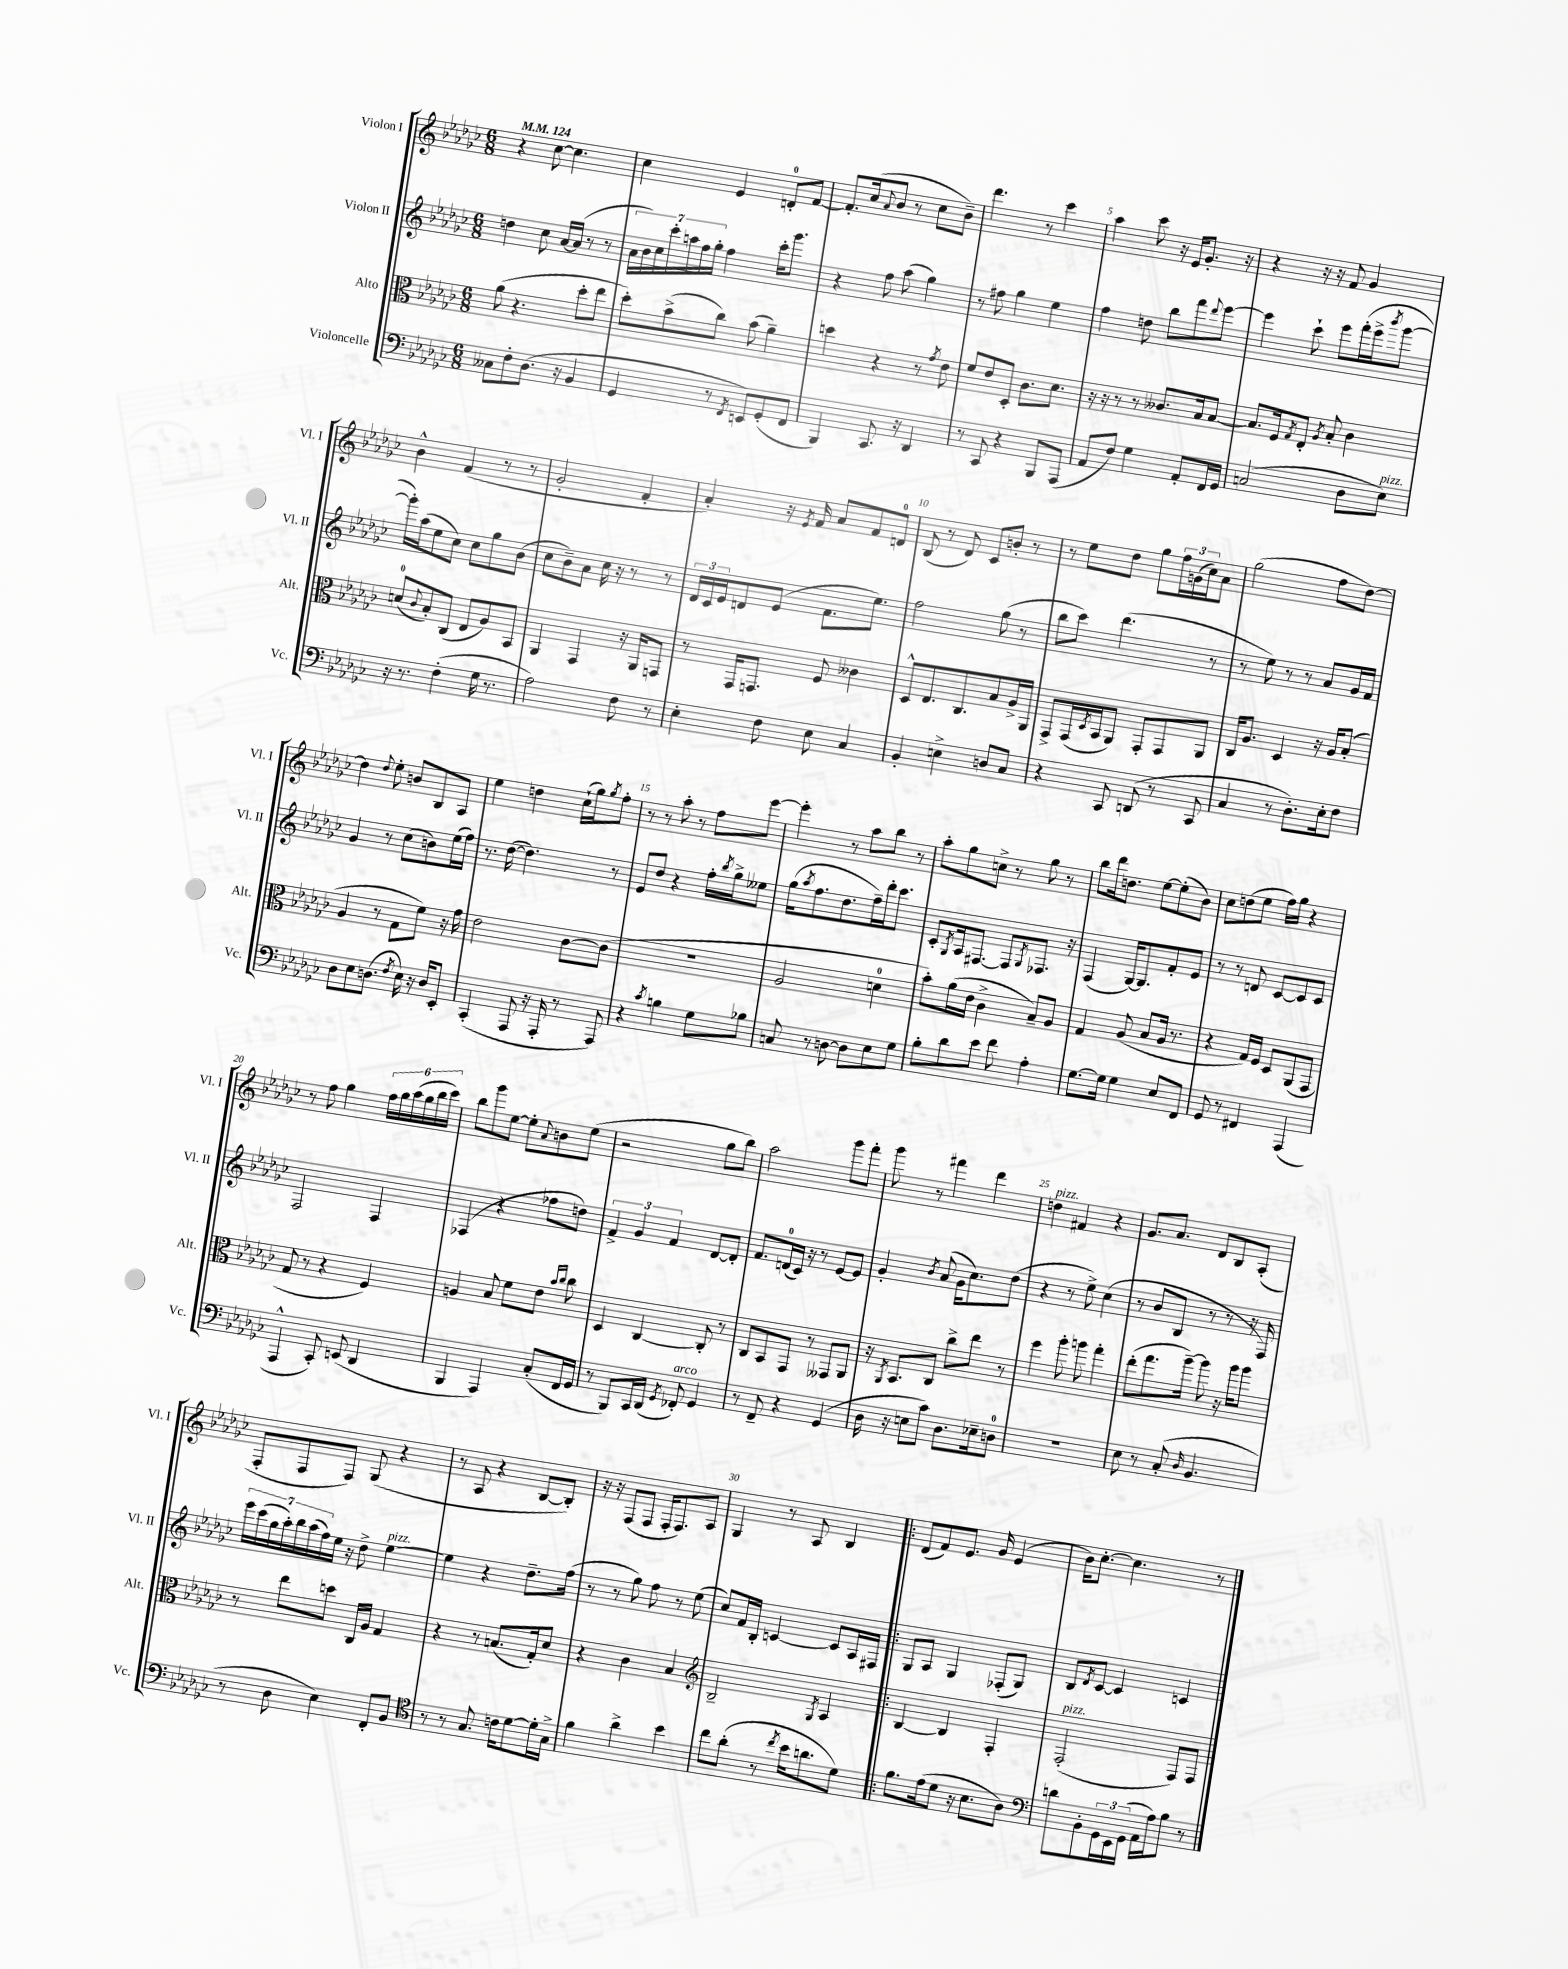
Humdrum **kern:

**kern	**kern	**kern	**kern
*staff4	*staff3	*staff2	*staff1
*clefF4	*clefC3	*clefG2	*clefG2
*k[b-e-a-d-g-c-]	*k[b-e-a-d-g-c-]	*k[b-e-a-d-g-c-]	*k[b-e-a-d-g-c-]
*M6/8	*M6/8	*M6/8	*M6/8
*MM124	*MM124	*MM124	*MM124
8C--	(8a-	4dd	4r
8F'	4.r	.	.
(8.D-	.	8cc-	[8cc-
.	.	[16a-	4.cc-]
16r	.	(16a-]	.
4BB-	8dd-'	8r	.
.	8ee-	8r	.
=	=	=	=
4GG-	8dd-')	28a-	4cc-
.	.	28b-)	.
.	.	28cc-	.
.	.	28ccc-'	.
.	(8b-^	.	.
.	.	28aa	.
.	.	28ff	.
.	.	28gg-'	.
8r	8cc-)	4ff	4e-
8qFF	.	.	.
8EE)	(8b-	.	.
(8GG-'	4a-~)	16ccc-'	8d'
.	.	8.ggg-	.
8FF	.	.	[8f
=	=	=	=
4BBB-)	4dd	4r	8.f']
.	.	.	(16cc-
.	.	.	8qqa-
8.CC-	4r	8ff	8b-
.	.	(8aa-	8r
16r	.	.	.
4DD-	8r	4gg-)	8cc-
.	8qg-	.	.
.	8e-	.	8b-~)
=	=	=	=
8r	8f	8r	4.ddd-
8CC-	8e-	8ff#	.
4r	8D-'	4gg-	.
.	8.c-	.	8r
8BBB-	.	4ee-	4ccc-
.	8.d-	.	.
(8AAA-	.	.	.
=	=	=	=
8AA-	16r	4ff	4aa-
.	16r	.	.
8F)	8r	.	.
4G-	8r	8dd	8ccc-
.	8.c--	8bb-	16r
.	.	.	16e-
8AA-'	.	8fff	8.g-'
.	16B-	.	.
.	.	8qqddd-	.
16FF	[8B-	[8eee-	.
16GG-	.	.	16r
=	=	=	=
(2C	8.B-]	4eee-]	4r
.	16F	.	.
.	8qG-	.	.
.	8E-'	8ccc-`	16r
.	.	.	16r
.	8qA-	.	.
.	8B-'	8eee-	8f
8D-	4c-	(16fff'	4g-
.	.	16eee-^	.
.	.	8qbbb-	.
8E-)	.	[8ggg-	.
=	=	=	=
16r	(8d	16ggg-'])	4b-^^
8.r	.	(16aa-	.
.	8qqc-	.	.
.	8B-')	8ee-	.
(4F'	(8C-	8cc-)	(4f
.	8E-	8cc-	.
16G-	8A-)	8gg-	8r
8.r	.	.	.
.	8BB-	(8b-	8r
=	=	=	=
2A-)	4AA-	8cc-	2g-'
.	.	8b-~)	.
.	4GG-	8a-	.
.	.	16cc-	.
.	.	16r	.
8F	16r	8r	4f'
.	16AA-	.	.
8r	8GG	8r	.
=	=	=	=
4E-'	8r	24d-	4a-')
.	.	24c-	.
.	.	24e-	.
.	16GG-	8d	.
.	8.GG	.	.
8F	.	(8e-	16r
.	.	.	8qe-
.	.	.	16f
8E-	8F	8.f	8a-
4C-	4c--	.	8f
.	.	8.ee-)	.
.	.	.	8d
=	=	=	=
4BB-'	8D-^^	2ff	(8B-
.	8.E-	.	8r
4E^	.	.	8d-)
.	8.C-	.	.
.	.	.	8c-
8D	8B-	(8gg-	8b'
8C-	16A-^	8r	8r
.	16AA-	.	.
=	=	=	=
4r	8GG-^	8bb-	8r
.	(16GG-	8ccc-)	8ee-
.	8qD-	.	.
.	16BB-	.	.
8CC-	8AA-)	(4.ddd-	8dd-
(8DD	8GG-'	.	8gg-
8r	8GG-	.	24ff
.	.	.	(24g
.	.	.	24cc-)
8CC-	8AA-	8r	8a-
=	=	=	=
4C-	16C-	8r	(2gg-
.	8.A-	.	.
.	.	8ee-)	.
8r	4D-	8r	.
8.D-')	.	8r	.
.	16r	8a-	8ff
16E-'	16A-	.	.
8F	(8B-'	16g-	[8dd-)
.	.	16f	.
=	=	=	=
8D-	4A-	4g-	4dd-]
8E-	.	.	.
.	.	.	8qqdd-
(8.D	8r	8r	8ee-'
.	8G-	(8cc-	8b
8qF	.	.	.
16E-)	.	.	.
16r	8f)	8b)	8B-
16D	.	.	.
8EE-'	16r	(16ee-	8A-
.	16g-	16ff)	.
=	=	=	=
(4CC-'	2e-	8.r	4ee-
.	.	([16dd-	.
8AAA-	.	4.dd-])	4dd
16r	.	.	.
16AAA-'	.	.	.
8r	[8c-	.	(16cc-`
.	.	.	16gg-)
.	.	.	8qgg-
8AAA-)	(8c-]	8r	8ff'
=	=	=	=
4r	2.r	8e-	8r
.	.	8dd-	8r
8qc-	.	.	.
4B	.	4r	8aa-'
.	.	.	8r
8G-	.	16ff'	8ff
.	.	8qbb-	.
.	.	16gg-^	.
8B-	.	8ee--	[8eee-
=	=	=	=
8C	2A-	(16gg-	4eee-']
.	.	8qaa-	.
.	.	8.ff	.
8r	.	.	.
[8D	.	8.dd-	8r
8D]	.	.	8aa-
.	.	16ff~)	.
8E-	4d	16ddd-'	8bb-
.	.	8.ccc-	.
8G-	.	.	8r
=	=	=	=
8B-'	8b-')	8c-'	8aa-'
.	.	8qG-	.
8d-	(16a-	16A-	8gg-
.	16e-	[8.F#	.
8e-	4c-^	.	8cc^
8f	.	8F#]	8r
.	.	8qG-	.
4A-'	8B-~)	8.F-	8gg-
.	8A-	.	8r
.	.	16r	.
=	=	=	=
[8.G-	4G-	(4F	8bb-
.	.	.	16ddd-
16G-]	.	.	8.dd
4G-	(8A-	[16G-)	.
.	.	8.G-]	.
.	8B-	.	[8ee-
8E-	16A-	8f'	(8ee-']
.	8.r	.	.
8FF	.	8e-	8b-)
=	=	=	=
8GG-	4r	8r	8cc-
8r	.	8r	(8dd
4FF#	16G-)	8d	8ee-
.	16F	.	.
.	8D-	[8c-	16ff)
.	.	.	16gg-
(4AAA-	(8AA-	8c-]	4r
.	8GG-	8c-	.
=	=	=	=
4AAA-^^	8G-	2F	8r
.	8r	.	8ff
8CC-')	4r	.	4gg-
(8EE	.	.	.
4DD-	4F)	4F	24ff
.	.	.	24gg-
.	.	.	(24aa-
.	.	.	24gg-
.	.	.	24bb-
.	.	.	24ccc-)
=	=	=	=
4BBB-	4A	(4F-	8bb-
.	.	.	8ggg-
4AAA-)	8B-	4r	[8ee-
.	8f	.	8ee-']
.	.	.	8qqa-
(8C-'	8e-	8ff-	8b
.	16qqb-	.	.
.	16qqcc-	.	.
16FF	8cc-	8dd)	(8ee-
16GG-	.	.	.
=	=	=	=
8r	4D-	6f^	2r
8BBB-)	.	.	.
.	.	6g-	.
16CC-	[4C-	.	.
(16DD-	.	.	.
.	.	6f	.
8qGG-	.	.	.
8FF-')	.	.	.
4GG-	8C-']	[8d-	8gg-
.	8r	8d-']	8bb-)
=	=	=	=
8r	8C-	8.f	2aa-
8FF~	8BB-	.	.
.	.	(16d	.
4r	8GG-	16c-)	.
.	.	16r	.
.	8r	8r	.
(4GG-	8GG--	[8e-	8ggg-
.	8AA-	8e-]	8fff'
=	=	=	=
16D-	16r	4g-'	8ggg-
.	8qAA-	.	.
16r	8.BB-	.	.
8E	.	.	8r
.	.	8qb-	.
8c-)	8C-	(8a-	4fff#
8.D-	8cc-^	16g-	.
.	.	8.cc-)	.
.	8ee-	.	4ddd-
16E-~	.	.	.
8D	8r	(8dd-	.
=	=	=	=
2.r	4ff	4r	4dd
.	8aa-'	8r	4f#
.	8aa	8ee-^)	.
.	4gg-'	(4cc-	4r
=	=	=	=
8E-	(8ee-'	8r	8.g-
8r	8.gg-	8b-	.
.	.	.	8.a-
(8C-'	.	8B-	.
.	[16aa-~)	.	.
16qqD-	.	.	.
4.BB-	8aa-]	8r	8d-
.	16r	8r	8B-
.	16aa-	.	.
.	8aa-	16r	(8A-'
.	.	16F)	.
=	=	=	=
8r	8r	28eee-	8F'
.	.	(28ccc-	.
.	.	28gg-	.
.	.	28aa-')	.
8D-	8ee-	.	8F
.	.	28bb-	.
.	.	(28aa-	.
.	.	28ff)	.
4E-)	8dd	16ee-	8F)
.	.	16r	.
.	16C-	8dd-^	(8G-
.	16A-	.	.
8FF'	4G-	[4ee-	4r
8BB-	.	.	.
=	=	=	=
*clefC4	*	*	*
8r	4r	4ee-]	8r
8r	.	.	8A-
8.G-	8r	4r	4r
.	(8.B	.	.
16c	.	.	.
[8d-	.	8.dd-~	[8B-
.	16G-')	.	.
16d-']	8d-	.	8B-'])
16G-^	.	(16ff	.
=	=	=	=
4f	4r	8r	16r
.	.	.	16r
.	.	8r	(8F
4a-^	4c-	8gg-)	8F
.	.	8ff	16F'
.	.	.	8.F)
4b-	4B-	8r	.
.	.	(8ee-	8A-
=	=	=	=
*	*clefG2	*	*
8cc-	2B-~	8cc-)	4G-
(8a-'	.	16f	.
.	.	16B-'	.
8r	.	[4c	8r
8qcc-	.	.	.
16b-	.	.	8A-
8.a	.	.	.
.	8qG-	.	.
.	4A-	8c]	4B-
8d-)	.	16A-	.
.	.	16F#	.
=!|:	=!|:	=!|:	=!|:
8.f	[4B-	8G-	(8d-
.	.	8A-	8f)
(16e-	.	.	.
8d-	4B-]	4G-	8.e-
16r	.	.	.
8.B-	.	.	16g-
.	4F'	(8F-'	(4e-
8A-)	.	8G-)	.
=	=	=	=
*clefF4	*	*	*
8d	(2F'	8B-	16b-)
.	.	.	[8.cc-'
.	.	8qd-	.
8BB-'	.	[8c-	.
24GG-	.	4c-]	4.cc-]
24EE-	.	.	.
(24GG-	.	.	.
16AA-	.	.	.
16A-)	.	.	.
8B-	8F)	4c	.
8r	8F	.	8r
==	==	==	==
*-	*-	*-	*-
